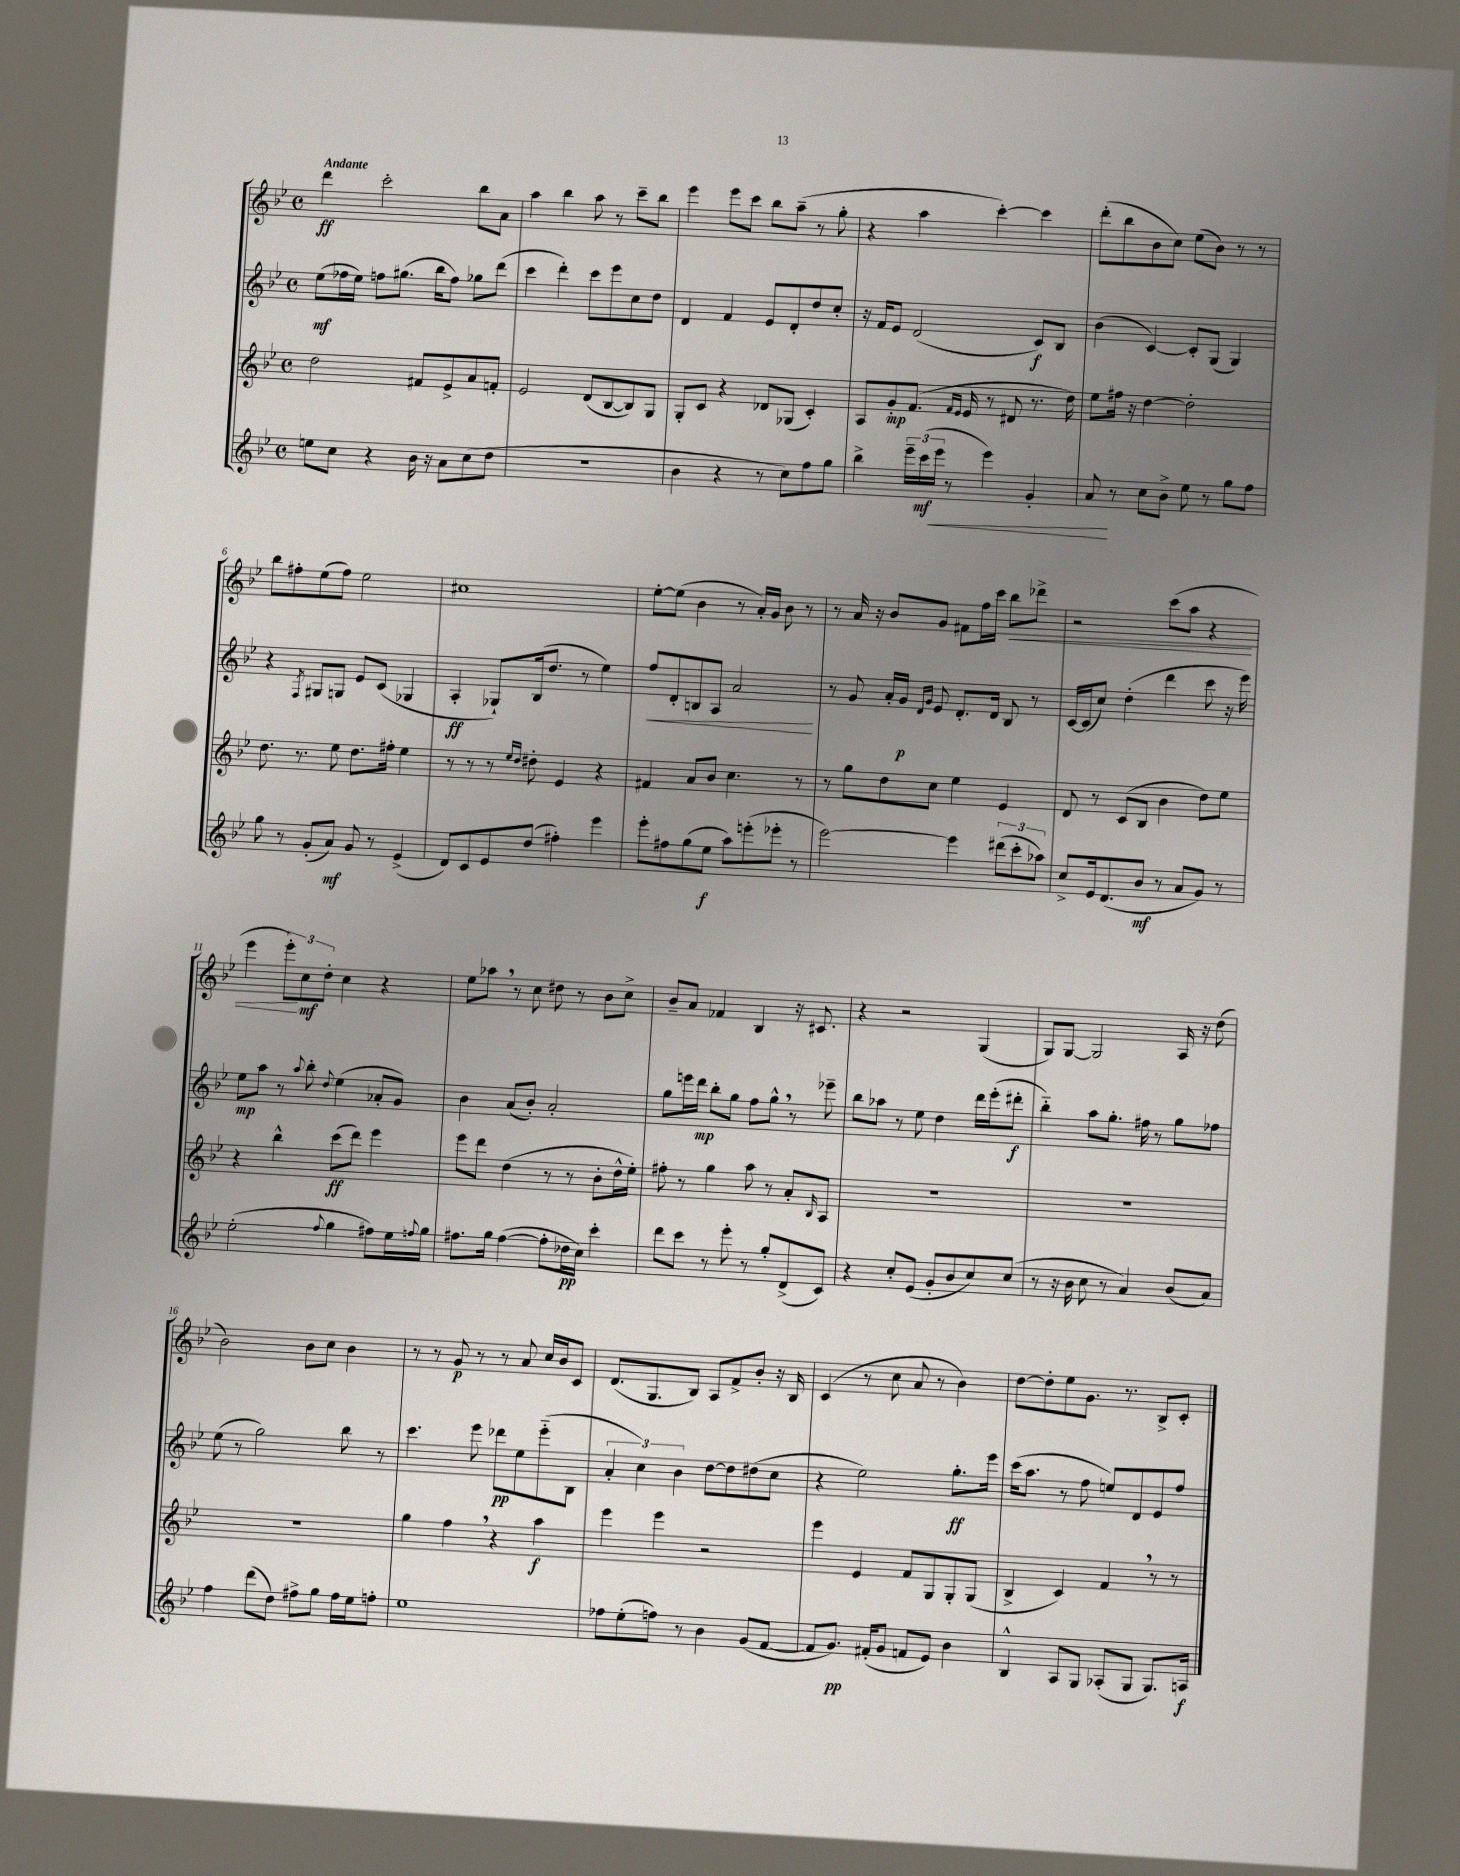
<<
\new StaffGroup <<
\new Staff = "s0" {
    \clef treble \key bes \major \defaultTimeSignature \time 4/4 \tempo "Andante"
    d'''4\ff c'''2-. bes''8 a'8 |
    a''4 bes''4 a''8 r8 c'''8-- bes''8 |
    ees'''4 ees'''8 c'''8 bes''8 a''8--( r8 g''8-. |
    r4 a''4 c'''4~-.) c'''4 |
    d'''8-.( bes''8 bes'8 c''8) ees''8( bes'8) r8 r8 |
    bes''8 fis''8-. ees''8( fis''8) ees''2 |
    cis''1 |
    ees''8~-. ees''8( bes'4 r8 a'16-.) g'16 bes'8 r8 |
    r8 a'16 r16 bes'8 g'8 fis'8 f''16 c'''16 bes''8\< des'''8-> |
    r2 c'''8( a''8 r4 |
    ees'''4 \tuplet 3/2 { ees'''8-.\!) c''8\mf d''8-. } c''4 r4 |
    ees''8 aes''8 \breathe r8 c''8 dis''8 r8 bes'8 c''8-> |
    bes'8-- a'8 fes'4 bes4 r16 cis'8. |
    r4 r2 g4( |
    g8) g8~ g2 a16 r16 d''8( |
    bes'2) bes'8 c''8 bes'4 |
    r8 r8 g'8\p r8 r8 a'8 c''16 bes'16 c'8 |
    d'8.( g8. bes8) a8 f'8-> bes'8-. r16 bes16 |
    c'4( r8 c''8 a'8 r8 bes'4) |
    d''8~ d''8-. ees''8 g'8. r8. bes8-> c'8-. \bar "|." |
}
\new Staff = "s1" {
    \clef treble \key bes \major \defaultTimeSignature \time 4/4
    ees''8\mf( fes''16 ees''16) f''8 gis''8.( bes''16 f''8) ges''8 d'''8( |
    c'''4 d'''4-.) c'''8 ees'''8 c''8 d''8 |
    d'4 f'4 ees'8 d'8-. d''8 c''8-. |
    r16 f'16 ees'8 d'2( c'8\f) bes8 |
    bes'4( c'4~) c'8-. g8( g4) |
    r4 \acciaccatura { f8 } gis8 g8 ees'8 c'8( ges4 |
    a4-.\ff ges8-!) bes16( d''8. r8 ees''4) |
    f''8\< d'8-. b8 a8 a'2\! |
    r8 g'8 a'16-. g'16\p \grace { d'16 g'16 } ees'8 d'8.-. d'16 bes8 r8 |
    c'16~ c'16( c''8) d''4-.( d'''4 c'''8 r16 ees'''16) |
    ees''8\mp a''8 r8 \appoggiatura { a''8 } bes''8-. \appoggiatura { d''8 } ees''4( aes'8-. g'8) |
    bes'4 a'8( bes'8-.) a'2-. |
    g''8 e'''16 d'''16\mp bes''8-. g''8 f''8 g''8-^ \breathe r8 ees'''8-- |
    bes''8 aes''8 r8 ees''8 d''4 d'''16 ees'''16-.( dis'''8-.\f |
    bes''4-_) a''8 g''8.-. fis''16 r8 g''8 fes''8 |
    ees''8( r8 g''2) bes''8 r8 |
    c'''4. ees'''8 des'''8\pp ees''8 ees'''8-_( bes8 |
    \tuplet 3/2 { a'4-. c''4) bes'4 } d''8~ d''8 dis''8( c''8 |
    r4 ees''2) g''8.-.\ff ees'''16 |
    c'''16( a''8. r8 f''8 e''8) d'8 ees'8 f''8 \bar "|." |
}
\new Staff = "s2" {
    \clef treble \key bes \major \defaultTimeSignature \time 4/4
    d''2 fis'8 ees'8-> a'8 f'8-. |
    ees'2 d'8( bes8~ bes8) g8 |
    g8-. c'8 r4 des'8 ges8( c'4-.) |
    a8 g'8-.\mp f'8.( \grace { f'16 ees'16 } ees'16 r8 dis'8 r8. d''16) |
    ees''8 fis''16 r16 d''4~ d''2-. |
    d''8. r8. ees''8 d''8. fis''16-. ees''4 |
    r8 r8 r8 \grace { ees''16 d''16 } dis''8-. ees'4 r4 |
    fis'4 a'8 bes'8 c''4. r8 |
    r8 g''8 d''8 c''8 ees''4 ees'4 |
    d'8 r8 c'8( bes8 bes'4 d''8) ees''8 |
    r4 bes''4-^ c'''8\ff( d'''8) ees'''4 |
    ees'''8 d'''8 d''4( r8 r8 bes'8-. d''16-^ ees''16-.) |
    fis''8-. r8 g''4 a''8 r8 a'8-. \grace { bes16 } a8 |
    R1 |
    R1 |
    R1 |
    g''4 f''4 \breathe r4 a''4\f |
    ees'''4 ees'''4 r2 |
    ees'''4 ees'4 f'8 g8 g8-. g8( |
    bes4-> c'4) f'4 \breathe r8 r8 \bar "|." |
}
\new Staff = "s3" {
    \clef treble \key bes \major \defaultTimeSignature \time 4/4
    e''8 c''8 r4 bes'16 r16 a'8 c''8( d''8 |
    R1 |
    bes'4 r4 r8 c''8) f''8 g''8 |
    bes''4-> \tuplet 3/2 { ees'''16-- c'''16\mf( ees'''16\< } r8 ees'''4) g'4-. |
    a'8\! r8 c''8 bes'8-> ees''8 r8 g''8 f''8 |
    g''8 r8 g'8-.( a'8\mf) g'8 r8 ees'4->( |
    d'8) c'8 ees'8 d''8( fis''4-.) ees'''4 |
    ees'''8-. fis''8 g''8( ees''8\f a''8) e'''8-.( ees'''8-. r8 |
    ees'''2~) ees'''4 \tuplet 3/2 { dis'''8( c'''8-. aes''8) } |
    c''8-> ees'16 d'8.( bes'8\mf r8 a'8 g'8) r8 |
    ees''2-.( \appoggiatura { f''8 } g''4 fis''8) ees''16 \appoggiatura { f''8 } g''16 |
    fis''8. g''16 fis''4~( fis''8-. des''16\pp c''16) c'''4-. |
    d'''8 c'''8 r8 ees'''8-. r8 g''8-. d'8->( c'8) |
    r4 c''8-. ees'8( g'8-. bes'8 c''8) c''8( |
    r8 r16 bes'16 c''8 r8 a'4) bes'8( a'8) |
    f''4 d'''8( d''8) fis''8-> g''8 fis''16 ees''16 f''8-. |
    ees''1 |
    fes''8 ees''8-.( f''8) r8 bes'4 g'8( f'8~ |
    f'8 g'8.\pp) fis'16-.( g'8 f'8 ees'8) bes'4 |
    bes4-^ a8 g8 aes8-.( g8 g8.) a16\f \bar "|." |
}
>>
>>
